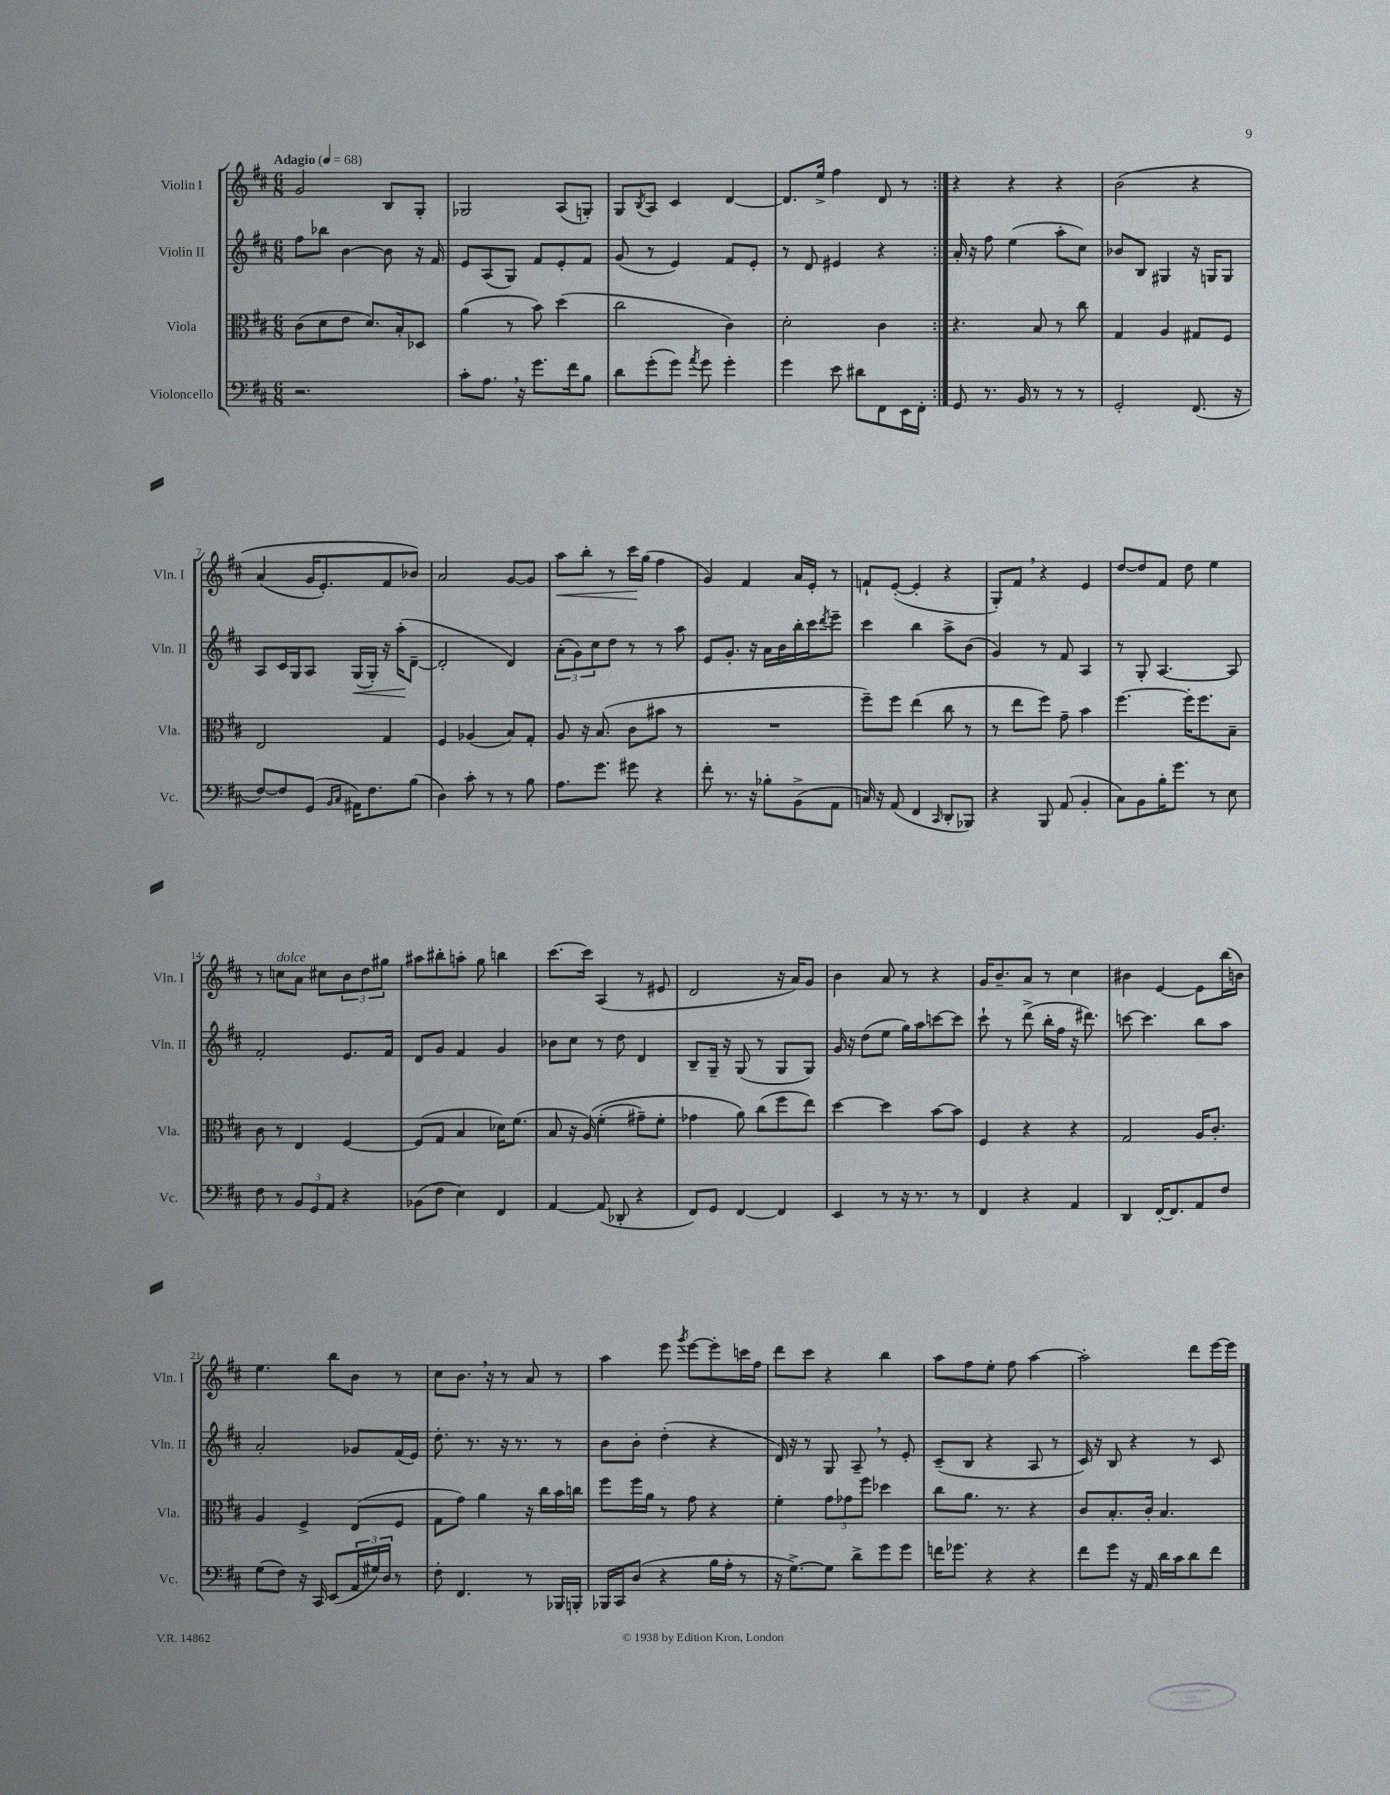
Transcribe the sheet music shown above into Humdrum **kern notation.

**kern	**kern	**kern	**kern
*staff4	*staff3	*staff2	*staff1
*clefF4	*clefC3	*clefG2	*clefG2
*k[f#c#]	*k[f#c#]	*k[f#c#]	*k[f#c#]
*M6/8	*M6/8	*M6/8	*M6/8
*MM68	*MM68	*MM68	*MM68
2.r	(8c#\L	8ff#\L	2g/
.	8d\	8bb-\J	.
.	8e\J	[4b\	.
.	8.d/L)	.	.
.	.	8b\]	8B/L
.	16B'/k	.	.
.	8D-/J	16r	8G'/J
.	.	16f#/	.
=	=	=	=
8c#'\L	(4a\	8e/L	2G-/
8.A\J	.	(8A/	.
.	8r	8G/J)	.
16r	.	.	.
8.g\L	8b\)	8f#/L	.
.	(4dd\	8e'/	(8A/L
16f#\k	.	.	.
8B\J	.	8f#/J	8G'/J)
=	=	=	=
8d\L	2cc#\	(8g/	8G/L
.	.	.	8qB/
(8g'\	.	8r	8A/J
8g\J)	.	4e/)	4c#/
8qa/	.	.	.
8g\	.	.	.
4g'\	4c#\)	8f#/L	[4d/
.	.	8e'/J	.
=	=	=	=
4g\	2d'\	8r	8.d/]L
.	.	8d/	.
.	.	.	16ee^/Jk
8e\	.	4e#/	4ff#\
8d#\L	.	.	.
8FF#\	4c#\	4r	8d/
16EE\L	.	.	8r
16FF#'\JJ	.	.	.
=:|!	=:|!	=:|!	=:|!
8GG/	4.r	16a'/	4r
.	.	16r	.
8.r	.	8ff#\	.
.	.	(4ee\	4r
16BB/	.	.	.
8r	8B/	.	.
8r	8r	8aa'\L	4r
8r	8cc#\	8cc#\J)	.
=	=	=	=
2GG'/	4G/	8b-/L	&(2b\
.	.	8B/J	.
.	4A/	4G#/	.
(8.FF#/	8G#/L	16r	4r
.	.	16G/LK	.
.	8F#/J	8G/J	.
16r	.	.	.
=	=	=	=
[8F#/L)	2E/	8A/L	(4a/
8F#/]	.	16c#/L	.
.	.	16G/J	.
(8GG/J	.	8A/J	16g/LK
.	.	.	8.e'/)
16qqBB/LL	.	.	.
16qqC#/JJ	.	.	.
16AA#\LK)	.	(16G/LL	.
8.F#\	.	16G'/JJ)	.
.	4G/	16r	8f#/
.	.	(16aa'\LK	.
(8B\J	.	[8d~\J	8b-/J&)
=	=	=	=
4D\)	4F#/	2d'/]	2a/
8c#'\	(4A-/	.	.
8r	.	.	.
8r	8B/L)	4d/)	[8g/L
8B\	8G'/J	.	8g/]J
=	=	=	=
8.A\L	8A/	(12a'\L	8aa\L
.	.	12g\)	.
.	16r	.	8bb'\J
.	.	12cc#\	.
8.g\J	(8.B/	.	.
.	.	8dd\J	8r
8g#\	8c#\L	8r	16ccc#\LL
.	.	.	(16gg\JJ
4r	8b#\J	8r	4ff#\
.	8r	8aa\	.
=	=	=	=
8f#'\	2.r	8e/L	4g/)
8.r	.	8.g'/J	.
.	.	.	4f#/
16r	.	16r	.
8B-'\L	.	16a\LL	.
.	.	16b\	.
(8BB^\	.	16bb'\	16a/LL
.	.	16ccc#\J	16e'/JJ
.	.	8qddd/	.
8AA\J	.	8eee~\J	8r
=	=	=	=
16C/)	8ff#~\L)	4ccc#\	8f`/L
16r	.	.	.
(8AA/	8ff#\J	.	([8e'/J
4FF#/	(4ee\	4bb\	4e'/]
16qqCC#/	.	.	.
8DD'/L	8cc#\	8aa^\L	4r
8BBB-/J)	8r	(8b\J	.
=	=	=	=
4r	8r	4g/)	8G'/L)
.	8ee\L	.	8f#/J
8BBB/	8ff#\J)	8r	4r
(8AA/	8g~\	8f#/	.
4BB'/	4b\	4A/	4e/
=	=	=	=
8C#\L)	[4.ff#\	8r	[8dd/L
8BB\	.	8G'/	8dd/]
16B'\K	.	[4.A/	8f#/J
8.g\J	.	.	.
.	16ff#'\]LK	.	8dd\
.	8.ff#\	.	.
8r	.	.	4ee\
8E\	8B~\J	8A/]	.
=	=	=	=
8F#\	8c#\	2f#'/	8r
8r	8r	.	8cc\L
12BB/L	4E/	.	8a\J
12GG/	.	.	.
.	.	.	8cc#\L
12AA/J	.	.	.
4r	[4F#/	8.e/L	12b\
.	.	.	12dd\
.	.	.	12gg#\J
.	.	16f#/Jk	.
=	=	=	=
(8BB-\L	(8F#/]L	8d/L	8aa#\L
8F#\J	8G/J	8g/J	8bb#'\
4E\)	4B/	4f#/	8aa'\J
.	.	.	8gg\
4FF#/	16d-\LK)	4g/	4bb\
.	(8.f#\J	.	.
=	=	=	=
[4AA/	8B/	8b-\L	[8.ccc#\L
.	16r	8cc#\J	.
.	&(16A/)	.	16ccc#\]Jk
(8AA/]	(4f#'\	8r	(4A/
8DD-'/	.	8dd\	.
4r	8g#~\L)	4d/	8r
.	8f#'\J	.	8e#/
=	=	=	=
8FF#/L)	4g-\	8B~/L	2d/
8GG/J	.	16G~/Jk	.
.	.	16r	.
[4FF#/	8a\&)	(8G/	.
.	(8cc#\L	8r	.
4FF#/]	8ff#\	8G/L	16r
.	.	.	16a/LK)
.	8ee\J)	8G/J)	8g/J
=	=	=	=
4EE/	[4dd\	16g/	4b\
.	.	16r	.
.	.	(8dd\L	.
8r	4dd\]	8ee\J	8a/
16r	.	16gg\LL)	8r
8.r	.	16aa\J	.
.	[8b\L	[8ccc\	4r
8r	8b\]J	8ccc\]J	.
=	=	=	=
4FF#/	4F#/	8ccc#`\	16g/LK
.	.	.	8.b~/
.	.	8r	.
4r	4r	(8ddd^\	8a/J
.	.	16bb'\LL	8r
.	.	16ff#\JJ	.
4AA/	4r	16r	4cc#\
.	.	8.ddd#\)	.
=	=	=	=
4DD/	2G/	[8ccc\	4b#\
.	.	4.ccc\]	.
[16FF#'/LK	.	.	[4e/
8.FF#/]	.	.	.
8AA/	16A/LK	8bb\L	8e\]L
.	8.c#'/J	.	.
8F#/J	.	8aa\J	(16bb\L
.	.	.	16b\JJ)
=	=	=	=
(8G\L	4A/	2a'/	4.ee\
8F#\J)	.	.	.
16r	4F#^/	.	.
16CC#/	.	.	.
(8EE/L	.	.	8bb\L
24AA/L	(8E/L	8g-/L	8b\J
24G#/)	.	.	.
24D/JJ	.	.	.
8r	8F#/J	(16f#/L	8r
.	.	16e/JJ)	.
=	=	=	=
8F#'\	8G\L	8.dd'\	8cc#\L
4.FF#/	8g\J)	.	8.b\J
.	.	8.r	.
.	4a\	.	.
.	.	.	16r
.	.	16r	8r
.	.	8.r	.
8r	16r	.	8a/
.	16cc#\LL	.	.
16BBB-/LL	16b\	8r	8r
16BBB'/JJ	16cc\JJ	.	.
=	=	=	=
16BBB-/LL	8ff#\L	8b\L	4aa\
16CC#/J	.	.	.
(8D/J	16ff#\L	8b'\J	.
.	16a\JJ	.	.
4r	8r	(4dd'\	8eee\
.	.	.	8qggg/
.	8g\	.	[8eee\L
16B\LL	4r	4r	8eee'\]
16A'\JJ	.	.	.
8r	.	.	16ccc\L
.	.	.	16ff#\JJ
=	=	=	=
16r	4f#'\	16d/)	8ddd\L
[8.G^\L)	.	16r	.
.	.	8r	8ccc#\J
8G\]J	12g\L	8G/	4r
.	12g-\	.	.
8d^\L	.	8A~/	.
.	12ff#\J	.	.
8g\	4dd-\	8r	4bb\
8g\J	.	8e'/	.
=	=	=	=
16f\LK	8cc#\L	(8c#~/L	8aa\L
8.g-\J	.	.	.
.	8.a\J	8B/J	8ff#\
4r	.	4r	8ee'\J
.	8.r	.	.
.	.	.	8ff#\
4r	4r	8A/	[4aa\
.	.	8r	.
=	=	=	=
8f#\L	8c#/L	16c#/)	2aa'\]
.	.	16r	.
8g\J	8.B'/	8B/	.
16r	.	4r	.
16AA/	16c#'/Jk	.	.
16d\LL	4.B/	.	.
16c#\J	.	.	.
8d\	.	8r	8ddd\L
8f#\J	.	8c#/	[16eee\L
.	.	.	16eee\]JJ
==	==	==	==
*-	*-	*-	*-
